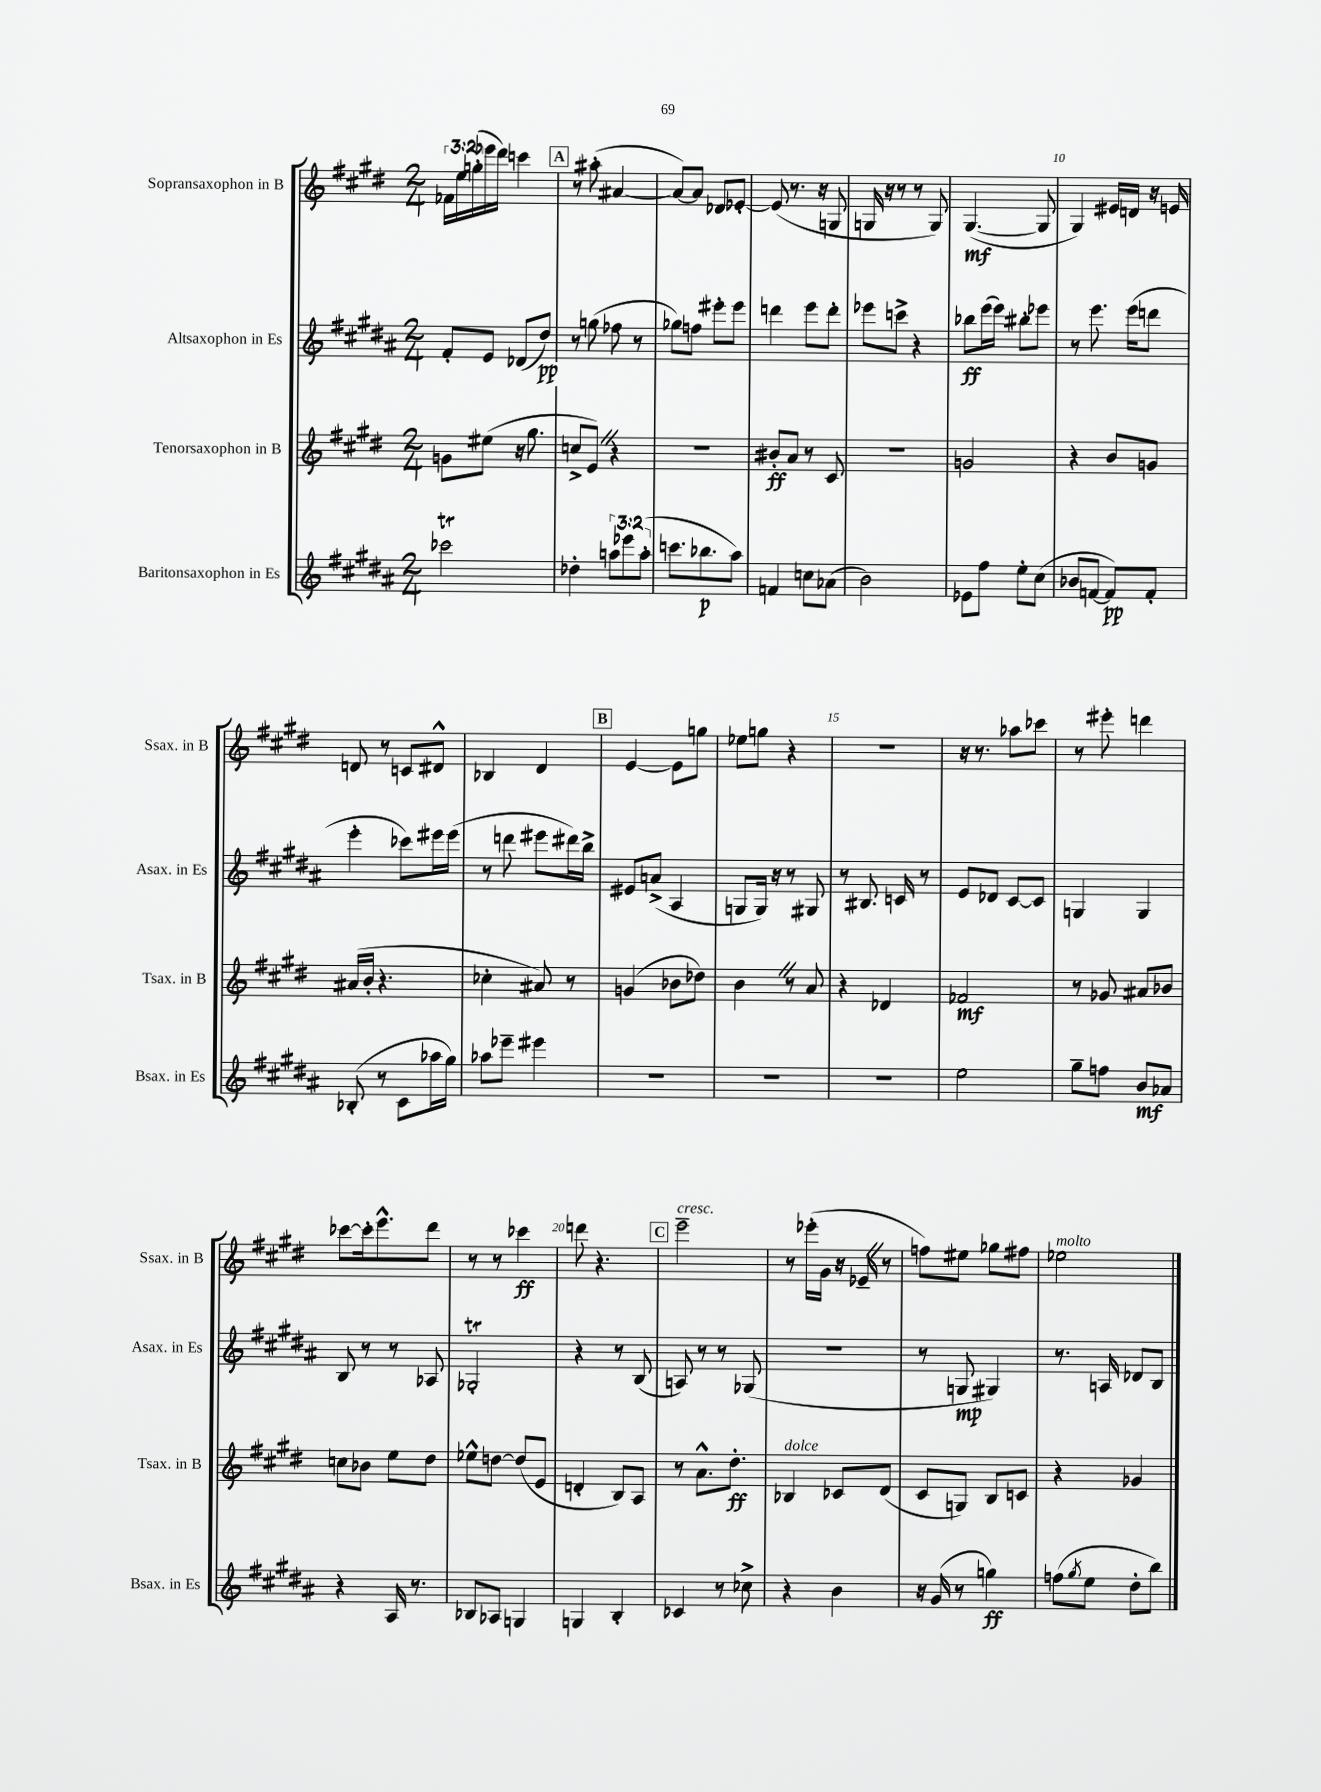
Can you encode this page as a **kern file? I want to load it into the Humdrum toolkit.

**kern	**kern	**kern	**kern
*staff4	*staff3	*staff2	*staff1
*clefG2	*clefG2	*clefG2	*clefG2
*k[f#c#g#d#a#]	*k[f#c#g#d#]	*k[f#c#g#d#a#]	*k[f#c#g#d#]
*M2/4	*M2/4	*M2/4	*M2/4
2ccc-\	8g\L	8f#'/L	24f-\LL
.	.	.	24ee\
.	.	.	(24gg'\
.	(8ee#\J	8e/J	16eee-\
.	.	.	16ddd#\JJ)
.	16r	(8d-/L	4ccc\
.	8.gg#\	.	.
.	.	8dd#/J)	.
=	=	=	=
4dd-'\	8cc^/L	8r	8r
.	8e/J)	(8gg\	(8aa#'\
12aa\L	4r	8ff-\	[4a#/
12eee-\	.	.	.
.	.	8r	.
(12aa'\J	.	.	.
=	=	=	=
8.ccc\L	2r	8gg-\L)	8a#/_L)
.	.	8ff\J	8a#/]J
8.bb-\	.	.	.
.	.	8eee#'\L	8d-/L
8aa#\J)	.	8eee#\J	[8e-'/J
=	=	=	=
4f/	8b#'/L	4ddd\	(8e-/]
.	8a/J	.	8.r
8cc\L	8r	8eee\L	.
.	.	.	16r
(8a-\J	8c#/	8ddd'\J	8G/
=	=	=	=
2b\)	2r	8eee-\L	16G/
.	.	.	16r
.	.	8ccc^\J	8r
.	.	4r	8r
.	.	.	8G/)
=	=	=	=
8e-\L	2g/	8bb-\L	([4.G#/
8ff#\J	.	(16eee\L	.
.	.	16eee\JJ)	.
8ee'\L	.	8bb#'\L	.
(8cc#\J	.	8eee-\J	8G#/]
=	=	=	=
8b-/L	4r	8r	4G#/)
[8f/J	.	8.eee\	.
8f/]L)	8b/L	.	16e#/LL
.	.	(16eee\LK	16d/JJ
8f'/J	8g/J	8ddd\J	16r
.	.	.	16e/
=	=	=	=
(8B-'/	(16a#/LL	4eee'\	8d/
.	16b'/JJ	.	.
8r	4.r	.	8r
8c#\L	.	8ccc-\L)	8c/L
16aa-\L	.	16eee#\L	8d#^^/J
16gg#\JJ)	.	(16eee#\JJ	.
=	=	=	=
8aa-\L	4cc-'\	8r	4B-/
8eee-~\J	.	8ddd\	.
4eee#\	8a#/)	8eee#\L	4d#/
.	8r	16ddd#\L)	.
.	.	16bb^\JJ	.
=	=	=	=
2r	(4g/	8e#/L	[4e/
.	.	(8a^/J	.
.	8b-\L	4A#/	8e\]L
.	8dd-\J)	.	8gg\J
=	=	=	=
2r	4b\	8G/L	8ee-\L
.	.	16G/Jk)	8gg\J
.	.	16r	.
.	8r	8r	4r
.	8a/	8G#/	.
=	=	=	=
2r	4r	8r	2r
.	.	8.B#/	.
.	4d-/	.	.
.	.	16c/	.
.	.	8r	.
=	=	=	=
2ee\	2f-/	8e/L	16r
.	.	.	8.r
.	.	8d-/J	.
.	.	[8c#/L	8aa-\L
.	.	8c#/]J	8ccc-\J
=	=	=	=
8gg#~\L	8r	4G/	8r
8ff\J	8g-/	.	8eee#'\
8b/L	8a#/L	4G/	4ddd\
8a-/J	8b-/J	.	.
=	=	=	=
4r	8cc\L	8B/	[8ccc-\L
.	8b-\J	8r	16ccc-'\]k
.	.	.	8.eee^^\
16A#/	8ee\L	8r	.
8.r	.	.	.
.	8dd#\J	8A-/	8ddd#\J
=	=	=	=
8B-/L	8ee-^^\L	2G-'/	8r
8A-/J	[8dd\J	.	8r
4G/	(8dd/]L	.	4ccc-\
.	8e/J	.	.
=	=	=	=
4G/	4d'/	4r	8ddd\
.	.	.	4.r
4B'/	8B/L)	8r	.
.	8A/J	(8B/	.
=	=	=	=
4c-/	8r	8A/)	2eee~\
.	8.a^^\L	8r	.
8r	.	8r	.
.	8.dd#'\J	.	.
8cc-^\	.	(8G-/	.
=	=	=	=
4r	4B-/	2r	8r
.	.	.	(16eee-'\LL
.	.	.	16g#\JJ
4b\	8c-/L	.	16r
.	.	.	16e-~/
.	(8d#/J	.	8r
=	=	=	=
16r	8c#/L	8r	8ff\L)
(16g#/	.	.	.
8r	8G/J)	8G/	8ee#\J
4gg\)	8B/L	4G#/)	8gg-\L
.	8c/J	.	8ff#\J
=	=	=	=
(8ff\L	4r	8.r	2ee-\
8qgg#/	.	.	.
8ee\J	.	.	.
.	.	16A/	.
8dd#'\L	4g-/	8d-/L	.
8bb\J)	.	8B/J	.
==	==	==	==
*-	*-	*-	*-
